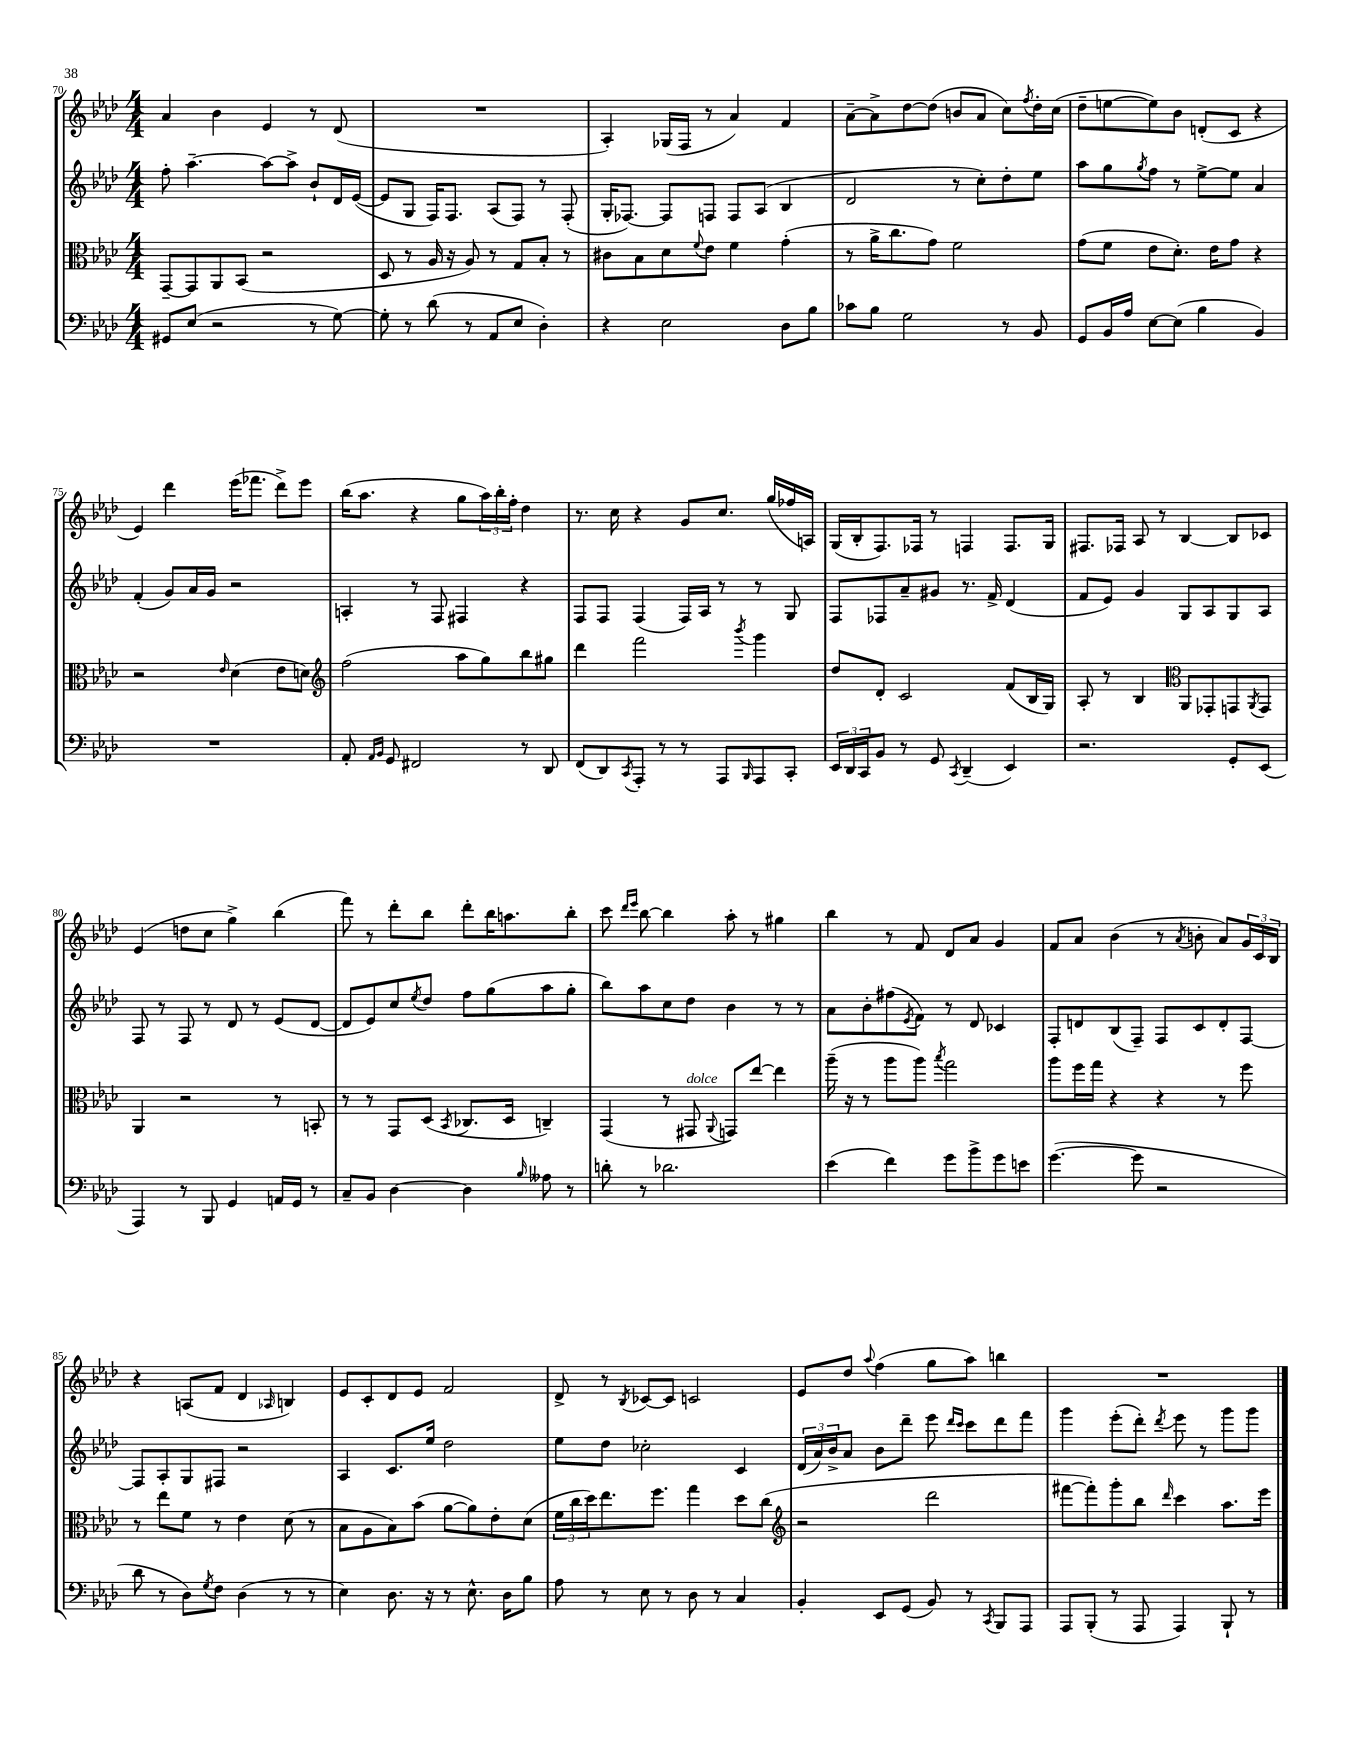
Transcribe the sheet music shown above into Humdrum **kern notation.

**kern	**kern	**kern	**kern
*staff4	*staff3	*staff2	*staff1
*clefF4	*clefC3	*clefG2	*clefG2
*k[b-e-a-d-]	*k[b-e-a-d-]	*k[b-e-a-d-]	*k[b-e-a-d-]
*M4/4	*M4/4	*M4/4	*M4/4
8GG#	[8GG~	8ff'	4a-
(8E-	8GG]	[4.aa-~	.
2r	8AA-	.	4b-
.	(8BB-	.	.
.	2r	8aa-_	4e-
.	.	8aa-^]	.
8r	.	8b-`	8r
[8G)	.	16d-	(8d-
.	.	([16e-	.
=	=	=	=
8G']	8D-	8e-]	1r
8r	8r	8G	.
(8d-	16A-	16F)	.
.	16r	8.F	.
8r	8A-)	.	.
8AA-	8r	(8A-	.
8E-	8G	8F)	.
4D-')	8B-'	8r	.
.	8r	(8F'	.
=	=	=	=
4r	8c#	16G'	4A-')
.	.	[8.F-)	.
.	8B-	.	.
2E-	8d-	8F-]	(16G-
.	.	.	16F
.	8qqf	.	.
.	8e-	8F	8r
.	4f	8F	4a-)
.	.	(8A-	.
8D-	(4g'	4B-	4f
8B-	.	.	.
=	=	=	=
8c-	8r	2d-	[8a-~
8B-	16a-^	.	8a-^]
.	8.cc	.	.
2G	.	.	[8dd-
.	8g)	.	(8dd-]
.	2f	8r	8b
.	.	8cc')	8a-
8r	.	8dd-'	8cc)
.	.	.	8qff
8BB-	.	8ee-	16dd-'
.	.	.	(16cc
=	=	=	=
8GG	(8g	8aa-	8dd-~
16BB-	8f	8gg	[8ee
16A-	.	.	.
.	.	8qgg	.
[8E-	8e-	8ff	8ee])
(8E-]	8.d-')	8r	8b-
4B-	.	[8ee-^	(8d'
.	16e-	.	.
.	8g	8ee-]	8c
4BB-)	4r	4a-	4r
=	=	=	=
1r	2r	(4f'	4e-)
.	.	8g)	4ddd-
.	.	16a-	.
.	.	16g	.
.	16qqe-	.	.
.	(4d-	2r	(16eee-
.	.	.	8.fff-
.	8e-	.	8ddd-^)
.	8d)	.	8eee-
=	=	=	=
*	*clefG2	*	*
8AA-'	(2ff	4A'	(16bb-
.	.	.	8.aa-
16qqAA-	.	.	.
16qqBB-	.	.	.
8GG	.	.	.
2FF#	.	8r	4r
.	.	8F	.
.	8aa-	4F#	8gg
.	8gg)	.	24aa-)
.	.	.	24bb-'
.	.	.	24ff'
8r	8bb-	4r	4dd-
8DD-	8gg#	.	.
=	=	=	=
(8FF	4ddd-	8F	8.r
8DD-)	.	8F	.
.	.	.	16cc
8qCC	.	.	.
8AAA-'	2fff	(4F	4r
8r	.	.	.
8r	.	16F)	8g
.	.	16A-	.
8AAA-	.	8r	8.cc
16qqBBB-	8qbbb-	.	.
8AAA-	4ggg	8r	.
.	.	.	(16gg
8CC'	.	8G	16ff-
.	.	.	16A)
=	=	=	=
24EE-	8dd-	8F	(16G
24DD-	.	.	.
.	.	.	16B-'
24CC	.	.	.
8BB-	8d-'	8F-	8.F)
8r	2c	8a-~	.
.	.	.	16F-
8GG	.	8g#	8r
8qCC	.	.	.
(4DD-~	.	8.r	4F
.	.	16f^	.
4EE-)	(8f	(4d-	8.F
.	16B-	.	.
.	16G)	.	16G
=	=	=	=
2.r	8A-'	8f	8.F#
.	8r	8e-)	.
.	.	.	16F-
.	4B-	4g	8A-
.	.	.	8r
*	*clefC3	*	*
.	8AA-	8G	[4B-
.	8GG-'	8A-	.
8GG'	8GG	8G	8B-]
.	8qAA-	.	.
(8EE-	8GG	8A-	8c-
=	=	=	=
4AAA-)	4AA-	8F	(4e-
.	.	8r	.
8r	2r	8F	8dd
8BBB-	.	8r	8cc
4GG	.	8d-	4gg^)
.	.	8r	.
16AA	8r	(8e-	(4bb-
16GG	.	.	.
8r	8BB'	[8d-	.
=	=	=	=
8C~	8r	8d-]	8fff)
8BB-	8r	8e-)	8r
[4D-	8GG	8cc	8ddd-'
.	.	8qee-	.
.	(8D-	8dd-	8bb-
.	8qBB-	.	.
4D-]	8.C-	8ff	8ddd-'
.	.	(8gg	16bb-
.	16D-	.	8.aa
16qqB-	.	.	.
8A--	4C~)	8aa-	.
8r	.	8gg'	8bb-'
=	=	=	=
8d'	(4GG	8bb-)	8ccc
.	.	.	16qqddd-
.	.	.	16qqeee-
8r	.	8aa-	[8bb-
2.d-	8r	8cc	4bb-]
.	8GG#	8dd-	.
.	8qqAA-	.	.
.	8GG)	4b-	8aa-'
.	[8ee-	.	8r
.	4ee-]	8r	4gg#
.	.	8r	.
=	=	=	=
(4e-	(16aa-~	8a-	4bb-
.	16r	.	.
.	8r	8b-'	.
4f)	8aa-	(8ff#	8r
.	.	8qe-	.
.	8aa-)	8f)	8f
.	8qbb-	.	.
8g	2gg	8r	8d-
8b-^	.	8d-	8a-
8g	.	4c-	4g
8e	.	.	.
=	=	=	=
([4.g	8aa-	8F'	8f
.	16ff	8d	8a-
.	16gg	.	.
.	4r	(8B-	(4b-
8g]	.	8F~)	.
2r	4r	8F	8r
.	.	.	8qa-
.	.	8c	8b'
.	8r	8d'	8a-)
.	8ff	[8F	24g
.	.	.	24c
.	.	.	24B-
=	=	=	=
8d-	8r	8F]	4r
8r	8ee-	8A-'	.
8D-)	8f	8G	(8A
8qG	.	.	.
8F	8r	8F#	8f
(4D-	4e-	2r	4d-
.	.	.	16qqA-
8r	(8d-	.	4B)
8r	8r	.	.
=	=	=	=
4E-)	8B-	4A-	8e-
.	8A-	.	8c'
8.D-	8B-)	8.c	8d-
.	(8b-	.	8e-
16r	.	16ee-	.
8r	[8a-	2dd-	2f
8.E-^^	8a-])	.	.
.	8e-'	.	.
16D-	.	.	.
8B-	(8d-	.	.
=	=	=	=
8A-	24f	8ee-	8d-^
.	24cc	.	.
.	24dd-)	.	.
8r	8.ee-	8dd-	8r
.	.	.	8qB-
8E-	.	2cc-'	[8c-
.	8.ff	.	.
8r	.	.	8c-]
8D-	4gg	.	2c
8r	.	.	.
4C	8dd-	4c	.
.	(8cc	.	.
=	=	=	=
*	*clefG2	*	*
4BB-'	2r	(24d-	8e-
.	.	24a-)	.
.	.	24b-^	.
.	.	8a-	8dd-
.	.	.	8qqaa-
8EE-	.	8b-	(4ff
(8GG	.	8ddd-~	.
8BB-)	2ddd-	8eee-	8gg
.	.	16qqddd-	.
.	.	16qqccc	.
8r	.	8ccc	8aa-)
8qCC	.	.	.
8BBB-	.	8ddd-	4bb
8AAA-	.	8fff	.
=	=	=	=
8AAA-	[8fff#	4ggg	1r
(8BBB-'	8fff#'])	.	.
8r	8ggg'	(8eee-'	.
8AAA-	8bb-	8ddd-')	.
.	16qqddd-	8qddd-	.
4AAA-)	4ccc	8eee-	.
.	.	8r	.
8BBB-`	8.aa-	8ggg	.
8r	.	8ggg	.
.	16eee-	.	.
==	==	==	==
*-	*-	*-	*-
